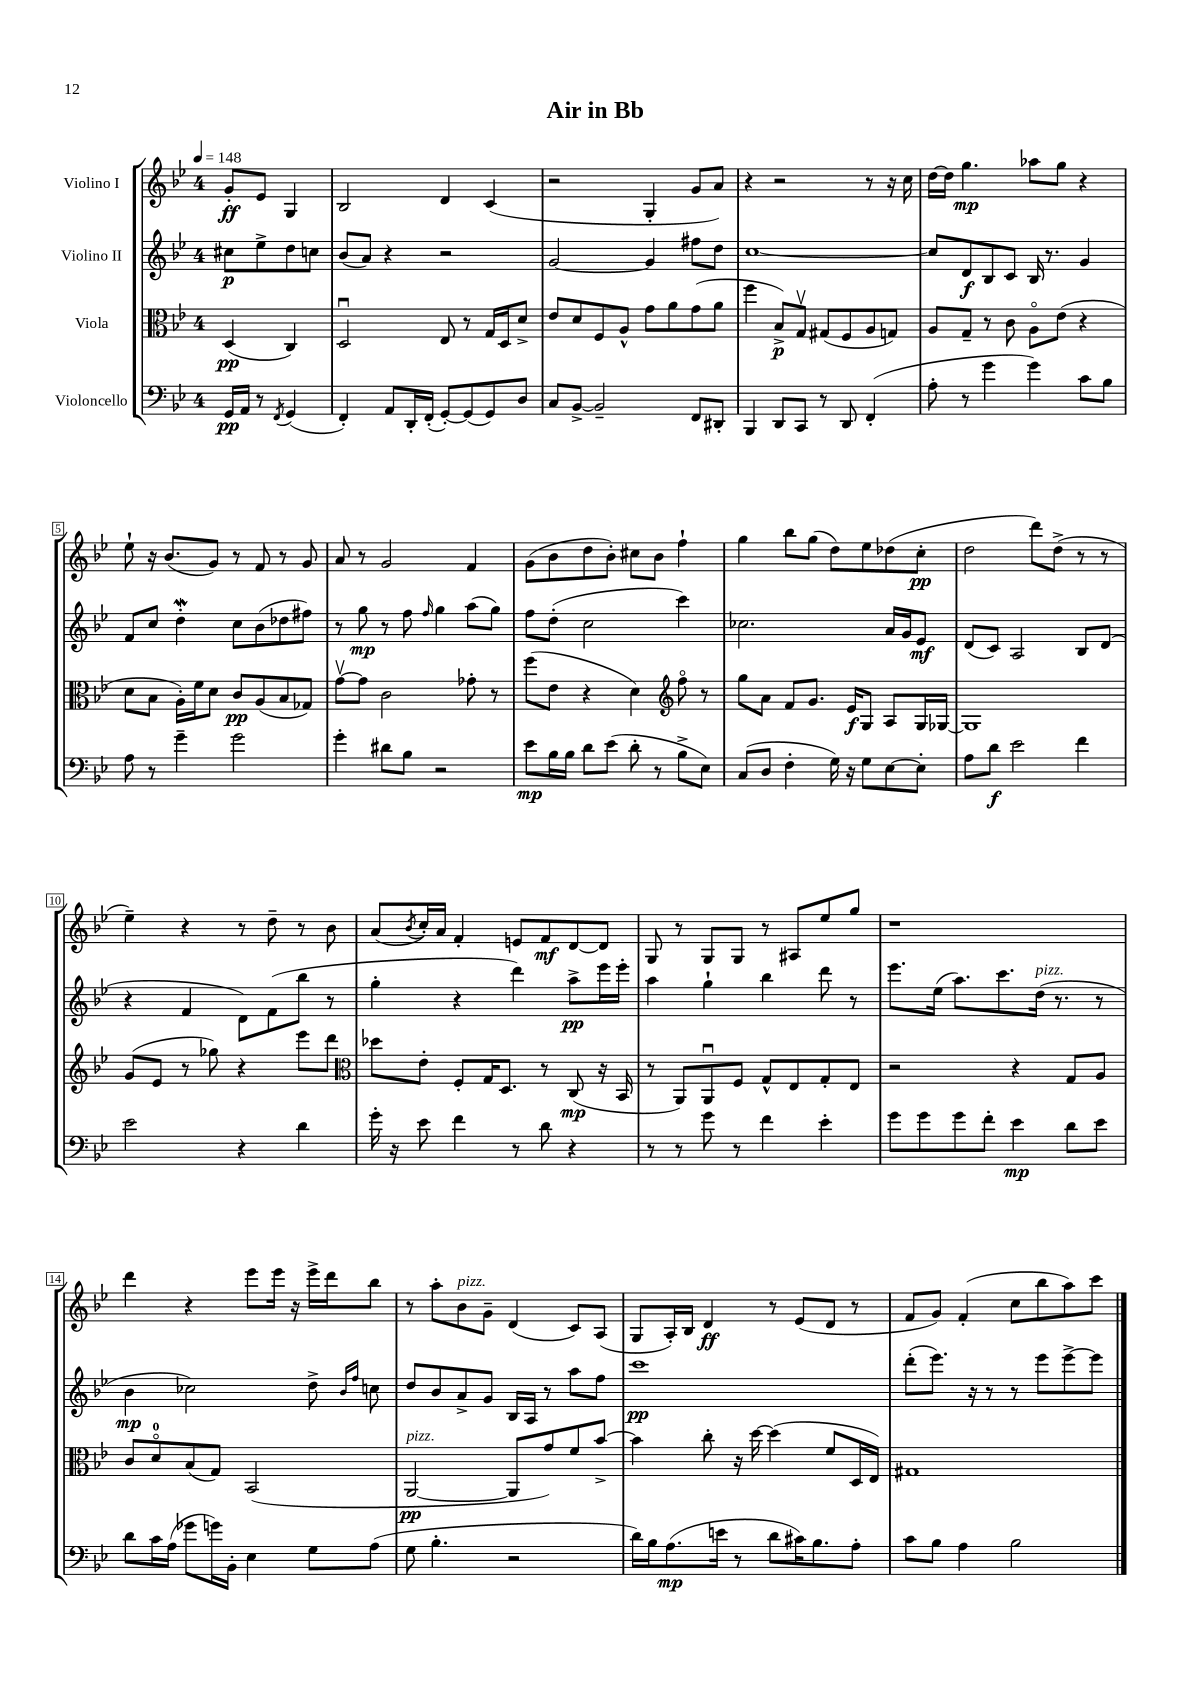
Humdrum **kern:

**kern	**kern	**kern	**kern
*staff4	*staff3	*staff2	*staff1
*clefF4	*clefC3	*clefG2	*clefG2
*k[b-e-]	*k[b-e-]	*k[b-e-]	*k[b-e-]
*M4/4	*M4/4	*M4/4	*M4/4
*MM148	*MM148	*MM148	*MM148
16GG	(4D	8cc#	8g'
16AA	.	.	.
8r	.	8ee-^	8e-
8qFF	.	.	.
(4GG	4C)	8dd	4G
.	.	8cc	.
=	=	=	=
4FF')	2Du	(8b-	2B-
.	.	8a)	.
8AA	.	4r	.
16DD'	.	.	.
(16FF'	.	.	.
[8GG')	8E-	2r	4d
(8GG]	8r	.	.
8GG)	16G	.	(4c
.	16D	.	.
8D	8d^	.	.
=	=	=	=
8C	8e-	[2g	2r
[8BB-^	8d	.	.
2BB-~]	8F	.	.
.	8A^^	.	.
.	8g	4g]	4G'
.	8a	.	.
8FF	(8g	8ff#	8g
8DD#'	8a	8dd	8a)
=	=	=	=
4BBB-	4ff	[1cc	4r
8DD	8B-^)	.	2r
8CC	8Gv	.	.
8r	(8G#	.	.
8DD	8F	.	.
(4FF'	8A	.	8r
.	8G)	.	16r
.	.	.	16cc
=	=	=	=
8A'	8A	8cc]	[16dd
.	.	.	16dd]
8r	8G~	8d	4.gg
4g	8r	8B-	.
.	8c	8c	.
4g)	8Ao	16B-	8aa-
.	.	8.r	.
.	(8e-	.	8gg
8c	4r	4g	4r
8B-	.	.	.
=	=	=	=
8A	8d	8f	8ee-`
8r	8B-	8cc	16r
.	.	.	(8.b-
4g~	16A')	4dd'	.
.	16f	.	.
.	8d	.	8g)
2g	8c	8cc	8r
.	(8A	(8b-	8f
.	8B-	8dd-	8r
.	8G-)	8ff#)	8g
=	=	=	=
4g'	[8gv	8r	8a
.	8g]	8gg	8r
8d#	2c	8r	2g
8B-	.	8ff	.
.	.	16qqff	.
2r	.	4gg	.
.	8g-'	(8aa	4f
.	8r	8gg)	.
=	=	=	=
8e-	(8ff	8ff	(8g
16B-	8e-	(8dd'	8b-
16B-	.	.	.
8d	4r	2cc	8dd
(8e-	.	.	8b-')
8d'	4d)	.	8cc#
8r	.	.	8b-
*	*clefG2	*	*
8B-^	8ffo	4ccc)	4ff`
8E-)	8r	.	.
=	=	=	=
(8C	8gg	2.cc-	4gg
8D	8a	.	.
4F'	8f	.	8bb-
.	8.g	.	(8gg
16G)	.	.	8dd)
16r	16e-	.	.
8G	8G	.	8ee-
[8E-	8A	16a	(8dd-
.	.	16g	.
8E-']	16G	8e-	8cc'
.	[16G-	.	.
=	=	=	=
8A	1G-]	(8d	2dd
8d	.	8c)	.
2e-	.	2A	.
.	.	.	8ddd)
.	.	.	(8dd^
4f	.	8B-	8r
.	.	(8d	8r
=	=	=	=
2e-	(8g	4r	4ee-~)
.	8e-	.	.
.	8r	4f	4r
.	8gg-)	.	.
4r	4r	8d)	8r
.	.	(8f	8dd~
4d	8eee-	8bb-	8r
.	8ddd	8r	8b-
=	=	=	=
*	*clefC3	*	*
16g'	8dd-	4gg'	(8a
16r	.	.	.
.	.	.	8qb-
8e-	8e-'	.	16cc')
.	.	.	16a
4f	8F'	4r	4f'
.	16G	.	.
.	8.D	.	.
8r	.	4ddd)	8e
8d	8r	.	8f
4r	(8C	8aa^	[8d
.	16r	16eee-	8d]
.	16BB-	16eee-'	.
=	=	=	=
8r	8r	4aa	8G
8r	8AA)	.	8r
8g	8AAu	4gg`	8G
8r	8F	.	8G
4f	8G^^	4bb-	8r
.	8E-	.	8A#
4e-'	8G'	8ddd	8ee-
.	8E-	8r	8gg
=	=	=	=
8g	2r	8.eee-	1r
8g	.	.	.
.	.	(16ee-	.
8g	.	8.aa)	.
8f'	.	.	.
.	.	8.ccc	.
4e-	4r	.	.
.	.	(16dd	.
.	.	8.r	.
8d	8G	.	.
8e-	8A	8r	.
=	=	=	=
8d	8c	4b-	4ddd
16c	8do	.	.
(16A	.	.	.
8g-	(8B-	2cc-)	4r
16g)	8G)	.	.
16BB-'	.	.	.
4E-	(2BB-	.	8eee-
.	.	.	16eee-
.	.	.	16r
8G	.	8dd^	16eee-^
.	.	.	16ddd
.	.	16qqb-	.
.	.	16qqff	.
(8A	.	8cc	8bb-
=	=	=	=
8G	[2AA	8dd	8r
4.B-'	.	8b-	8aa'
.	.	8a^	8b-
.	.	8g	8g~
2r	8AA]	16B-	(4d
.	.	16A	.
.	8g)	8r	.
.	8f	8aa	8c)
.	[8b-^	8ff	(8A
=	=	=	=
16d)	4b-]	1ccc	8G
16B-	.	.	.
(8.A	.	.	16A')
.	.	.	16B-
.	8cc'	.	4d
16e	.	.	.
8r	16r	.	.
.	[16dd	.	.
8d	(4dd]	.	8r
16c#)	.	.	(8e-
8.B-	.	.	.
.	8f	.	8d
8A'	16D	.	8r
.	16E-)	.	.
=	=	=	=
8c	1G#	(8ddd'	8f
8B-	.	8.eee-)	8g)
4A	.	.	(4f'
.	.	16r	.
.	.	8r	.
2B-	.	8r	8cc
.	.	8eee-	8bb-
.	.	[8eee-^	8aa)
.	.	8eee-]	8ccc
==	==	==	==
*-	*-	*-	*-
